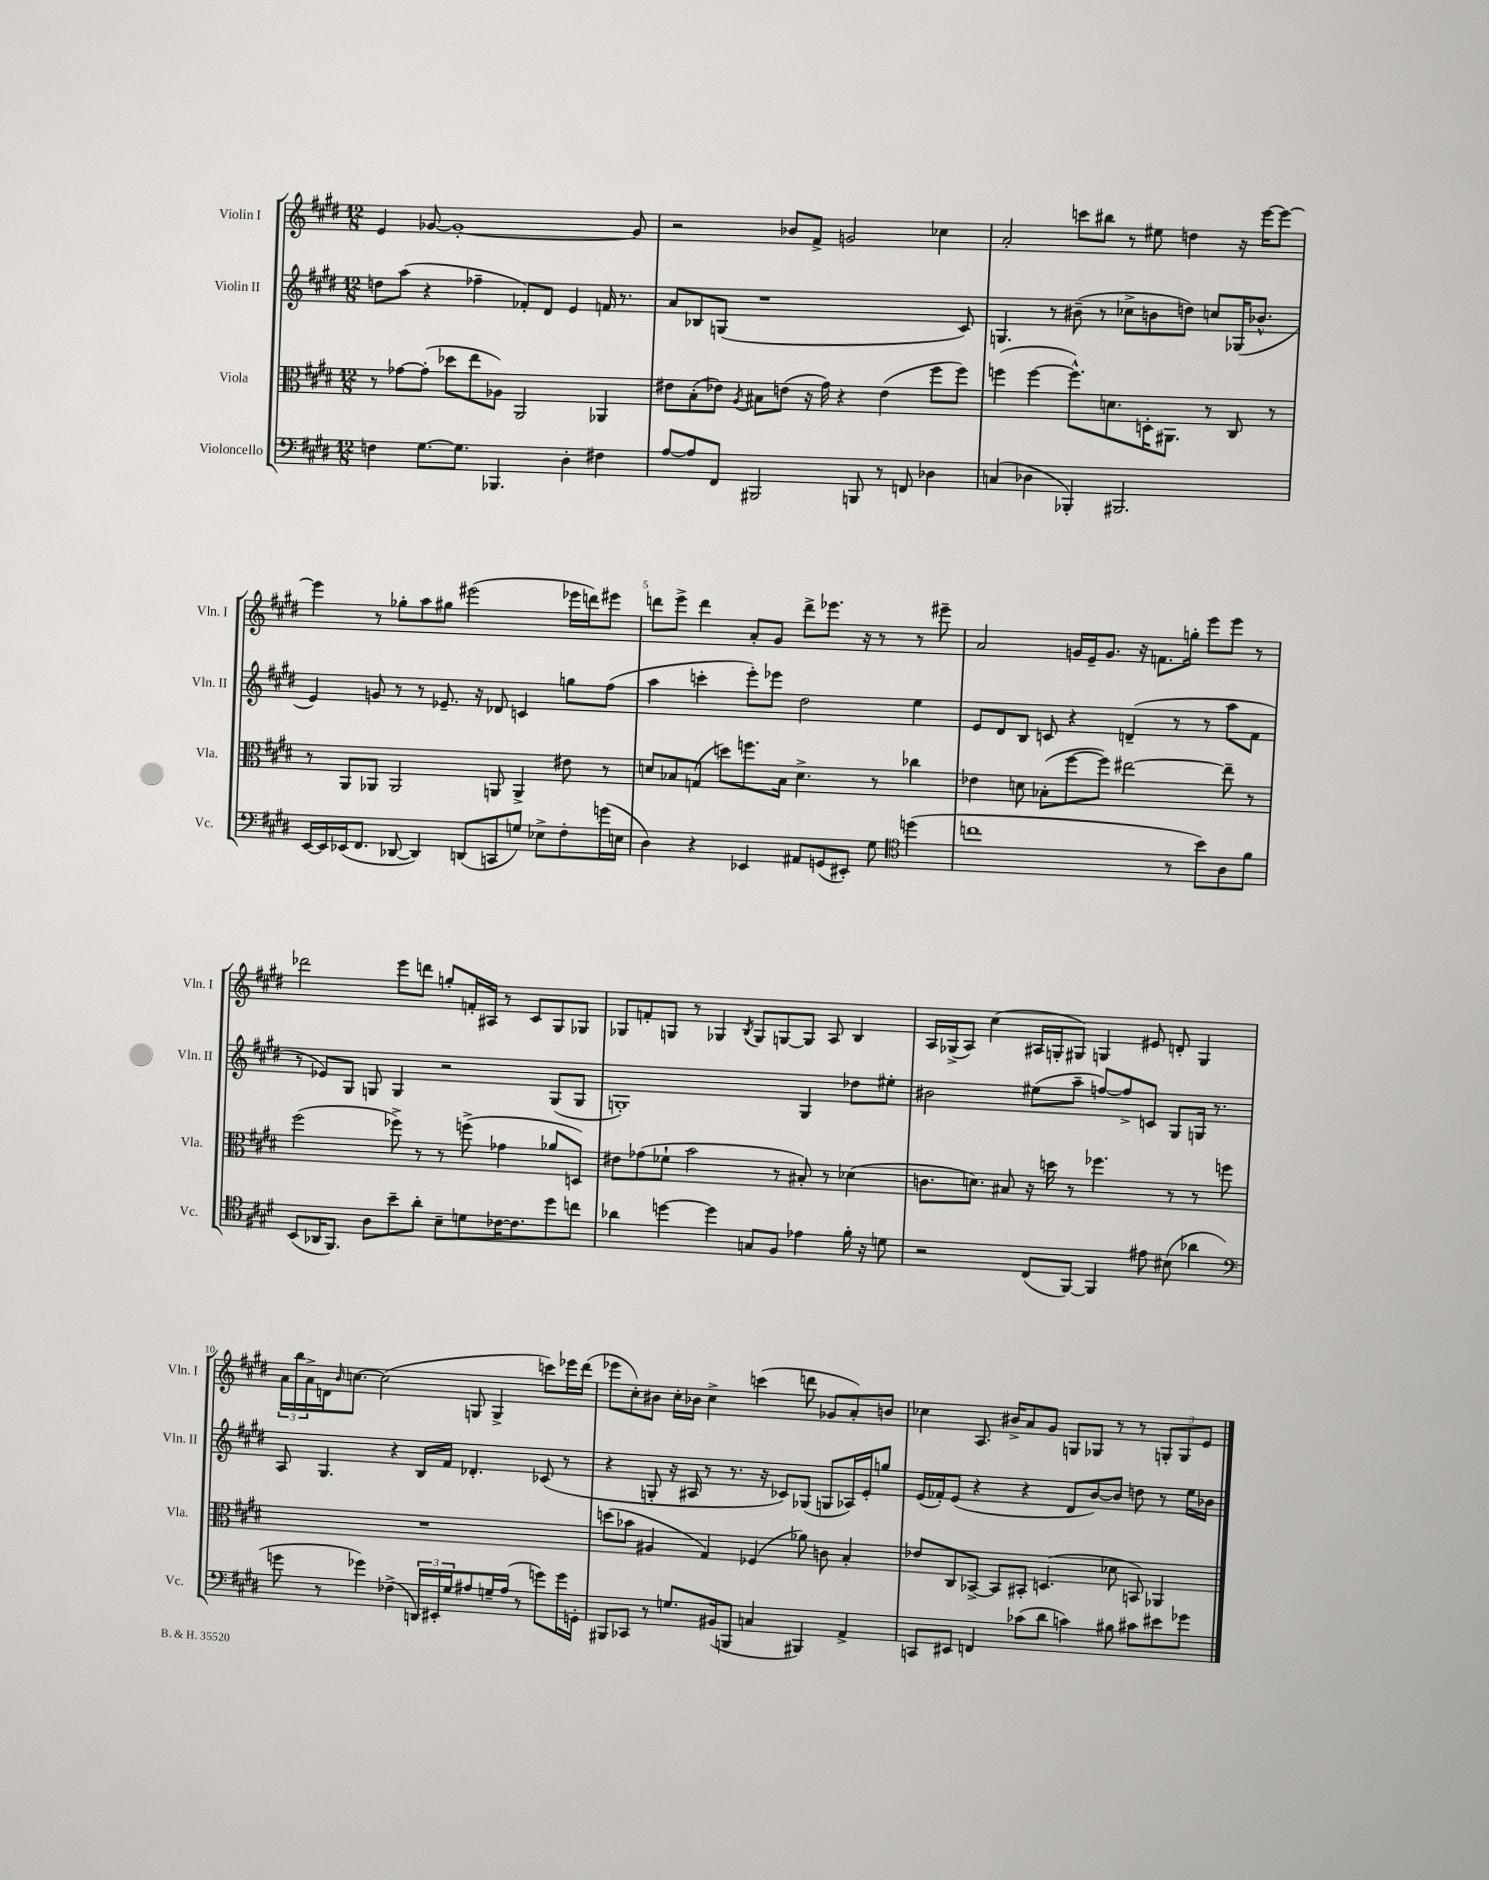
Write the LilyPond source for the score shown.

<<
\new StaffGroup <<
\new Staff = "s0" \with { instrumentName = "Violin I" shortInstrumentName = "Vln. I" } {
    \clef treble \key e \major \numericTimeSignature \time 12/8
    e'4 ges'8~ ges'1~-. ges'8 |
    r2 bes'8 fis'8-> g'2 ces''4 |
    a'2-. c'''8 bis''8 r8 eis''8 d''4 r16 e'''16~ e'''8~ |
    e'''4 r8 ges''8-. a''8 gis''8 eis'''2( ees'''16 d'''16) eis'''8 |
    d'''8 e'''8-> d'''4 a'8-. gis'8 d'''8-> ees'''8. r16 r8 r8 eis'''8-- |
    a'2 g'16 e'16-- g'8. r16 f'8. g''16-. e'''8 e'''8 r8 |
    des'''2 e'''8 d'''8 g''8-. f'16-. ais16 r8 cis'8 gis8 ges8 |
    ges8 f'8-. g8 r8 ges4 \acciaccatura { b8 } ges8 g8~ g8 a8 b4 |
    a16 ges16->( a8) cis''4( ais16 g16-. gis8) g4 eis'8 d'8-. g4 |
    \tuplet 3/2 { a'16 b''16 a'16-> } d'16 \grace { b'16 } c''8.~ c''2( g8 g4-> c'''8) ees'''16 dis'''16( |
    ees'''8 cis''8-.) bis'8 cis''16-. bes'16 cis''4-> c'''4( d'''8 ges'8 a'8-.) b'8 |
    ces''4 a8. bis'16-> a'8 gis'8 g8 ges8 r8 r8 \tuplet 3/2 { g8-. g8 e'8 } \bar "|." |
}
\new Staff = "s1" \with { instrumentName = "Violin II" shortInstrumentName = "Vln. II" } {
    \clef treble \key e \major \numericTimeSignature \time 12/8
    d''8 a''8( r4 fes''4-- fes'8-.) dis'8 e'4 f'16 r8. |
    a'8 bes8 g8( r1 cis'8) |
    g4. r8 bis'8--( r8 ces''8-> b'8 d''8) c''8 ges16( bes'8.-^ |
    e'4) g'8 r8 r8 ees'8.-- r16 des'8 c'4 g''8 fis''8( |
    a''4 c'''4-. e'''8-.) ees'''8 dis''2 e''4 |
    e'8 dis'8 b8 c'8 r4 d'4--( r8 r8 a''8 fis'8 |
    r8 ees'8) gis8 g8 g4 r2 g8( g8 |
    g1-.) g4 des''8 eis''8-. |
    bis'2 eis''8( a''8-- f''8~) f''8-> c'8 gis8 g16 r8. |
    a8 gis4. r4 b16 fis'16 des'4.-. ces'8( r8 |
    r4 g8-. r16 ais16 r8 r8. r16 ces'8) ges8( g8 aes16) e'16-. g''8 |
    e'16( fes'16-.) e'8( r4 r4 dis'8 b'8~) b'8 d''8 r8 e''16 bes'16 \bar "|." |
}
\new Staff = "s2" \with { instrumentName = "Viola" shortInstrumentName = "Vla." } {
    \clef alto \key e \major \numericTimeSignature \time 12/8
    r8 ges'8~ ges'8-.( des''8 e''8 aes8) a,2 aes,4 |
    eis'8 b8-.( ees'8) \acciaccatura { a8 } bis8 e'8( r16 gis'16) r4 e'4( fis''8 fis''8) |
    f''4( f''4~ f''8.-^) d'8. d16-. ais,8. r8 cis8 r8 |
    r8 a,8 aes,8 aes,2 a,8 a,4-> eis'8 r8 |
    d'8 bes8 g8( d''8) f''8. bes16 d'4.-> r8 ces''4 |
    ees'4 d'8 bes8-.( fis''8~ fis''8) eis''2~ eis''8-- r8 |
    fis''2( fes''8->) r8 r8 f''8->( ges'4 aes'8 d8) |
    eis'8 ges'8( fes'8-! b'2 r8 bis8-.) r8 des'4( |
    c'8. d'8.) bis8 r16 d''16 r8 fes''4. r8 r8 f''8 |
    R1. |
    d''8( bes'8 ais4 gis4) fes4( aes'8) c'8 b4-. |
    ees'8 cis8 bes,8~-> bes,8 bis,8-. d4.( des'8 b,8) aes,4 \bar "|." |
}
\new Staff = "s3" \with { instrumentName = "Violoncello" shortInstrumentName = "Vc." } {
    \clef bass \key e \major \numericTimeSignature \time 12/8
    f4 gis8.~ gis8. bes,,4. dis4-. fis4 |
    a8~ a8 fis,8 bis,,2 b,,8 r8 f,8 des4 |
    c4( des4 bes,,4-.) bis,,2. |
    e,16~ e,16 ees,16( fis,8. des,8~ des,4) d,8( c,8 g8) ees8-> fis8-. g'16( e16 |
    dis4) r4 ees,4 ais,8 g,8( eis,8-.) gis8 \clef tenor d''4( |
    c''1 r8 b'8) a8 fis'8 |
    b,8( aes,16 fis,8.) a8 b'8-- a'8-. b8-- d'8 ces'16~ ces'8. dis''8 c''8 |
    aes'4 d''4~ d''4 g8 fis8 ees'4 fis'16-. r16 d'8 |
    r2 cis8( fis,8~) fis,4 eis'8 bis8( aes'4 |
    \clef bass g'8 r8 ges'4) fes4->( \tuplet 3/2 { d,16) eis,16-. gis16 } ais8 g16-- ais16( r8 g'8) g'16 g,16-. |
    bis,,8 ces,8 r8 g8. bis,16( b,,8 c4 bis,,4) a,4-> |
    c,8 eis,8 f,4 ces'8( dis'8 c'4) bis8 cis'8 eis'8 ges'8 \bar "|." |
}
>>
>>
\layout { \context { \Score \override BarNumber.break-visibility = ##(#f #t #t) barNumberVisibility = #(every-nth-bar-number-visible 5) } }
